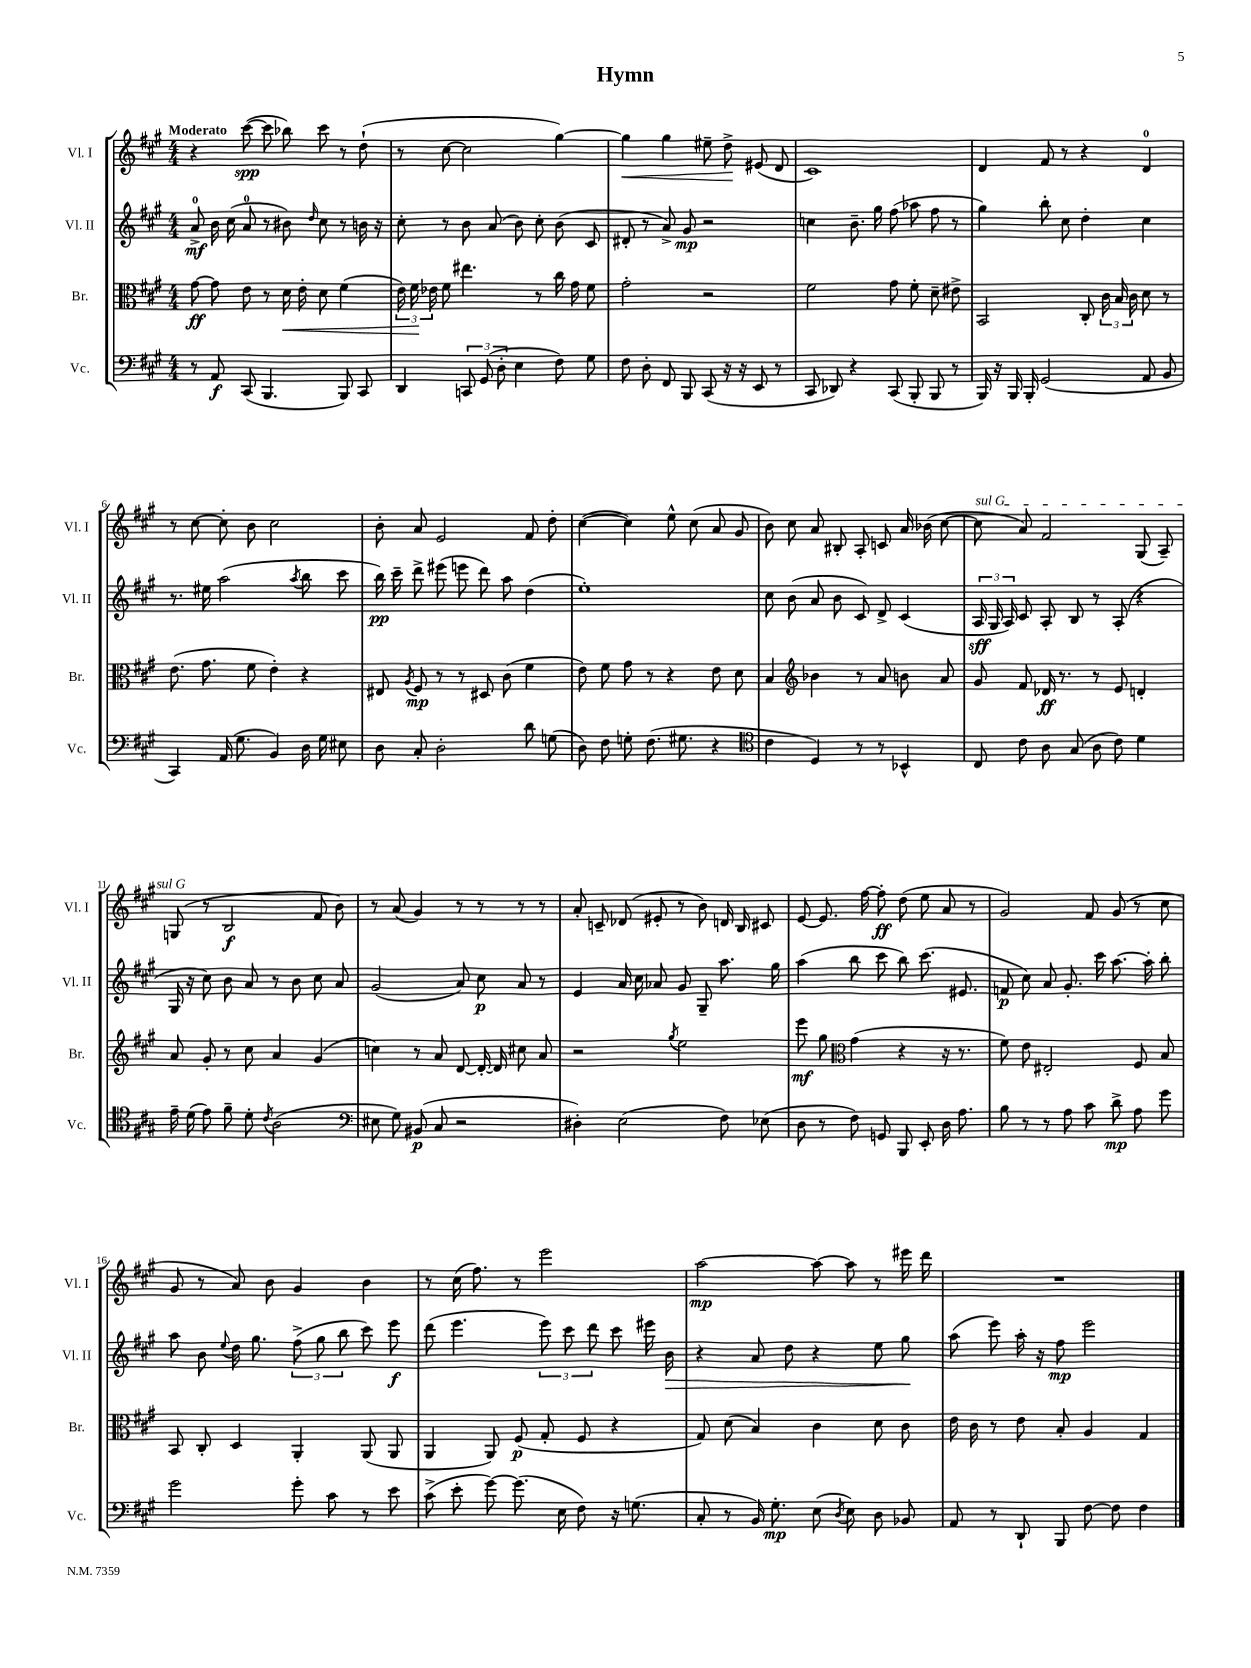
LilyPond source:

\header { title = "Hymn" }
<<
\new StaffGroup <<
\new Staff = "s0" \with { instrumentName = "Vl. I" shortInstrumentName = "Vl. I" } {
    \clef treble \key a \major \numericTimeSignature \time 4/4 \tempo "Moderato"
    \autoBeamOff r4 cis'''8~\spp( cis'''8 bes''8) cis'''8 r8 d''8-!( |
    r8 cis''8~ cis''2 gis''4~) |
    gis''4\< gis''4 eis''8-- d''8->\! eis'8( d'8 |
    cis'1) |
    d'4 fis'8 r8 r4 d'4-0 |
    r8 cis''8~ cis''8-. b'8 cis''2 |
    b'8-. a'8 e'2 fis'8 d''8-. |
    cis''4~( cis''4) e''8-^ cis''8( a'8 gis'8 |
    b'8) cis''8 a'8 bis8-. a8-. c'8 a'16 bes'16( cis''8~ |
    \once \override TextSpanner.bound-details.left.text = \markup { \italic "sul G" } cis''8\startTextSpan a'8) fis'2 gis8( a8--) |
    g8\stopTextSpan( r8 b2\f fis'8 b'8) |
    r8 a'8( gis'4) r8 r8 r8 r8 |
    a'8-. c'8-- des'8( eis'8-. r8 b'8) d'16 b16 cis'8 |
    e'8~ e'8. fis''16~ fis''8-.\ff d''8( e''8 a'8 r8 |
    gis'2) fis'8 gis'8( r8 cis''8 |
    gis'8 r8 a'8) b'8 gis'4 b'4 |
    r8 cis''16( fis''8.) r8 e'''2 |
    a''2~\mp a''8~ a''8 r8 eis'''16 d'''16 |
    R1 \bar "|." |
}
\new Staff = "s1" \with { instrumentName = "Vl. II" shortInstrumentName = "Vl. II" } {
    \clef treble \key a \major \numericTimeSignature \time 4/4
    \autoBeamOff a'8-0->\mf b'16 cis''16( a'8-0 r8 bis'8) \grace { d''16 } cis''8 r8 b'16 r16 |
    cis''8-. r8 b'8 a'8( b'8) cis''8-. b'8( cis'8 |
    dis'8-. r8 a'8->) gis'8\mp r2 |
    c''4 b'8.-- gis''16 fis''8( aes''8 fis''8 r8 |
    gis''4) b''8-. cis''8 d''4-. cis''4 |
    r8. eis''16 a''2( \acciaccatura { a''8 } b''8 cis'''8 |
    b''16\pp) cis'''16-- d'''8-> eis'''8( e'''8 d'''8) a''8 d''4( |
    e''1-.) |
    cis''8 b'8( a'8 b'8 cis'8) d'8-> cis'4( |
    \tuplet 3/2 { a16\sff gis16 a16) } cis'8 a8-. b8 r8 a8-.( r4 |
    gis16 r16 cis''8) b'8 a'8 r8 b'8 cis''8 a'8 |
    gis'2( a'8) cis''8\p a'8 r8 |
    e'4 a'16 cis''16 aes'8 gis'8 gis8-- a''8. gis''16 |
    a''4( b''8 cis'''8 b''8) cis'''8.( eis'8. |
    f'8\p cis''8) a'8 gis'8.-. cis'''16 a''8.~ a''16-. b''8-. |
    a''8 b'8 \appoggiatura { e''8 } d''16 gis''8. \tuplet 3/2 { fis''8->( gis''8 b''8 } cis'''8) e'''8\f |
    d'''8( e'''4. \tuplet 3/2 { e'''8) cis'''8 d'''8 } cis'''8 eis'''16 b'16\> |
    r4 a'8 d''8 r4 e''8 gis''8\! |
    a''8( e'''8) a''16-. r16 fis''8\mp e'''2 \bar "|." |
}
\new Staff = "s2" \with { instrumentName = "Br." shortInstrumentName = "Br." } {
    \clef alto \key a \major \numericTimeSignature \time 4/4
    \autoBeamOff gis'8~\ff gis'8 e'8 r8 d'16\< e'16-. d'8 fis'4( |
    \tuplet 3/2 { e'16) fis'16\! ees'16 } fis'8 eis''4. r8 cis''16 gis'16 fis'8 |
    gis'2-. r2 |
    fis'2 gis'8 fis'8-. d'8-- eis'8-> |
    b,2 cis8-. \tuplet 3/2 { cis'16 b16 cis'16 } d'8 r8 |
    e'8.( gis'8. fis'8 e'4-.) r4 |
    eis8 \acciaccatura { a8 } fis8\mp r8 r8 dis8 cis'8( fis'4 |
    e'8) fis'8 gis'8 r8 r4 e'8 d'8 |
    b4 \clef treble bes'4 r8 a'8 b'8 a'8 |
    gis'8 fis'8 des'16\ff r8. r8 e'8 d'4-. |
    a'8 gis'8-. r8 cis''8 a'4 gis'4( |
    c''4) r8 a'8 d'8~ d'16~-. d'16 cis''8 a'8 |
    r2 \acciaccatura { gis''8 } e''2 |
    e'''8\mf gis''8 \clef alto gis'4( r4 r16 r8. |
    fis'8) e'8 eis2-. fis8 b8 |
    b,8 cis8-. d4 a,4-. a,8( a,8 |
    a,4 a,8) fis8\p( gis8-. fis8 r4 |
    gis8) d'8( b4) cis'4 d'8 cis'8 |
    e'16 cis'16 r8 e'8 b8-. a4 gis4 \bar "|." |
}
\new Staff = "s3" \with { instrumentName = "Vc." shortInstrumentName = "Vc." } {
    \clef bass \key a \major \numericTimeSignature \time 4/4
    \autoBeamOff r8 a,8\f cis,8( b,,4. b,,8) cis,8 |
    d,4 \tuplet 3/2 { c,8 gis,8( d8-. } e4 fis8) gis8 |
    fis8 d8-. fis,8 b,,8 cis,8( r16 r16 e,8 r8 |
    cis,8 des,8) r4 cis,8( b,,8-. b,,8 r8 |
    b,,16) r16 b,,16 b,,16-. gis,2( a,8 b,8 |
    cis,4) a,16( gis8. b,4) d16 gis16 eis8 |
    d8 cis8-. d2-. d'8 g8( |
    d8) fis8 g8-. fis8.( gis8. r4 |
    \clef tenor cis'4 d4) r8 r8 bes,4-^ |
    cis8 cis'8 a8 gis8( a8 cis'8) d'4 |
    e'16-- d'16( e'8) fis'8-- d'8-. \acciaccatura { cis'8 } a2( |
    \clef bass eis8 gis8) bis,8\p( cis8 r2 |
    dis4-.) e2( fis8) ees8( |
    d8 r8 fis8) g,8 b,,8 e,8-. d16 a8. |
    b8 r8 r8 a8 cis'8 d'8->\mp a8 gis'8 |
    gis'2 gis'8-. cis'8 r8 e'8 |
    cis'8->( e'8-. gis'8~) gis'8.( e16 fis8) r16 g8.( |
    cis8-. r8 b,16) gis8.-.\mp e8( \acciaccatura { d8 } e8) d8 bes,8 |
    a,8 r8 d,8-! b,,8 fis8~ fis8 fis4 \bar "|." |
}
>>
>>
